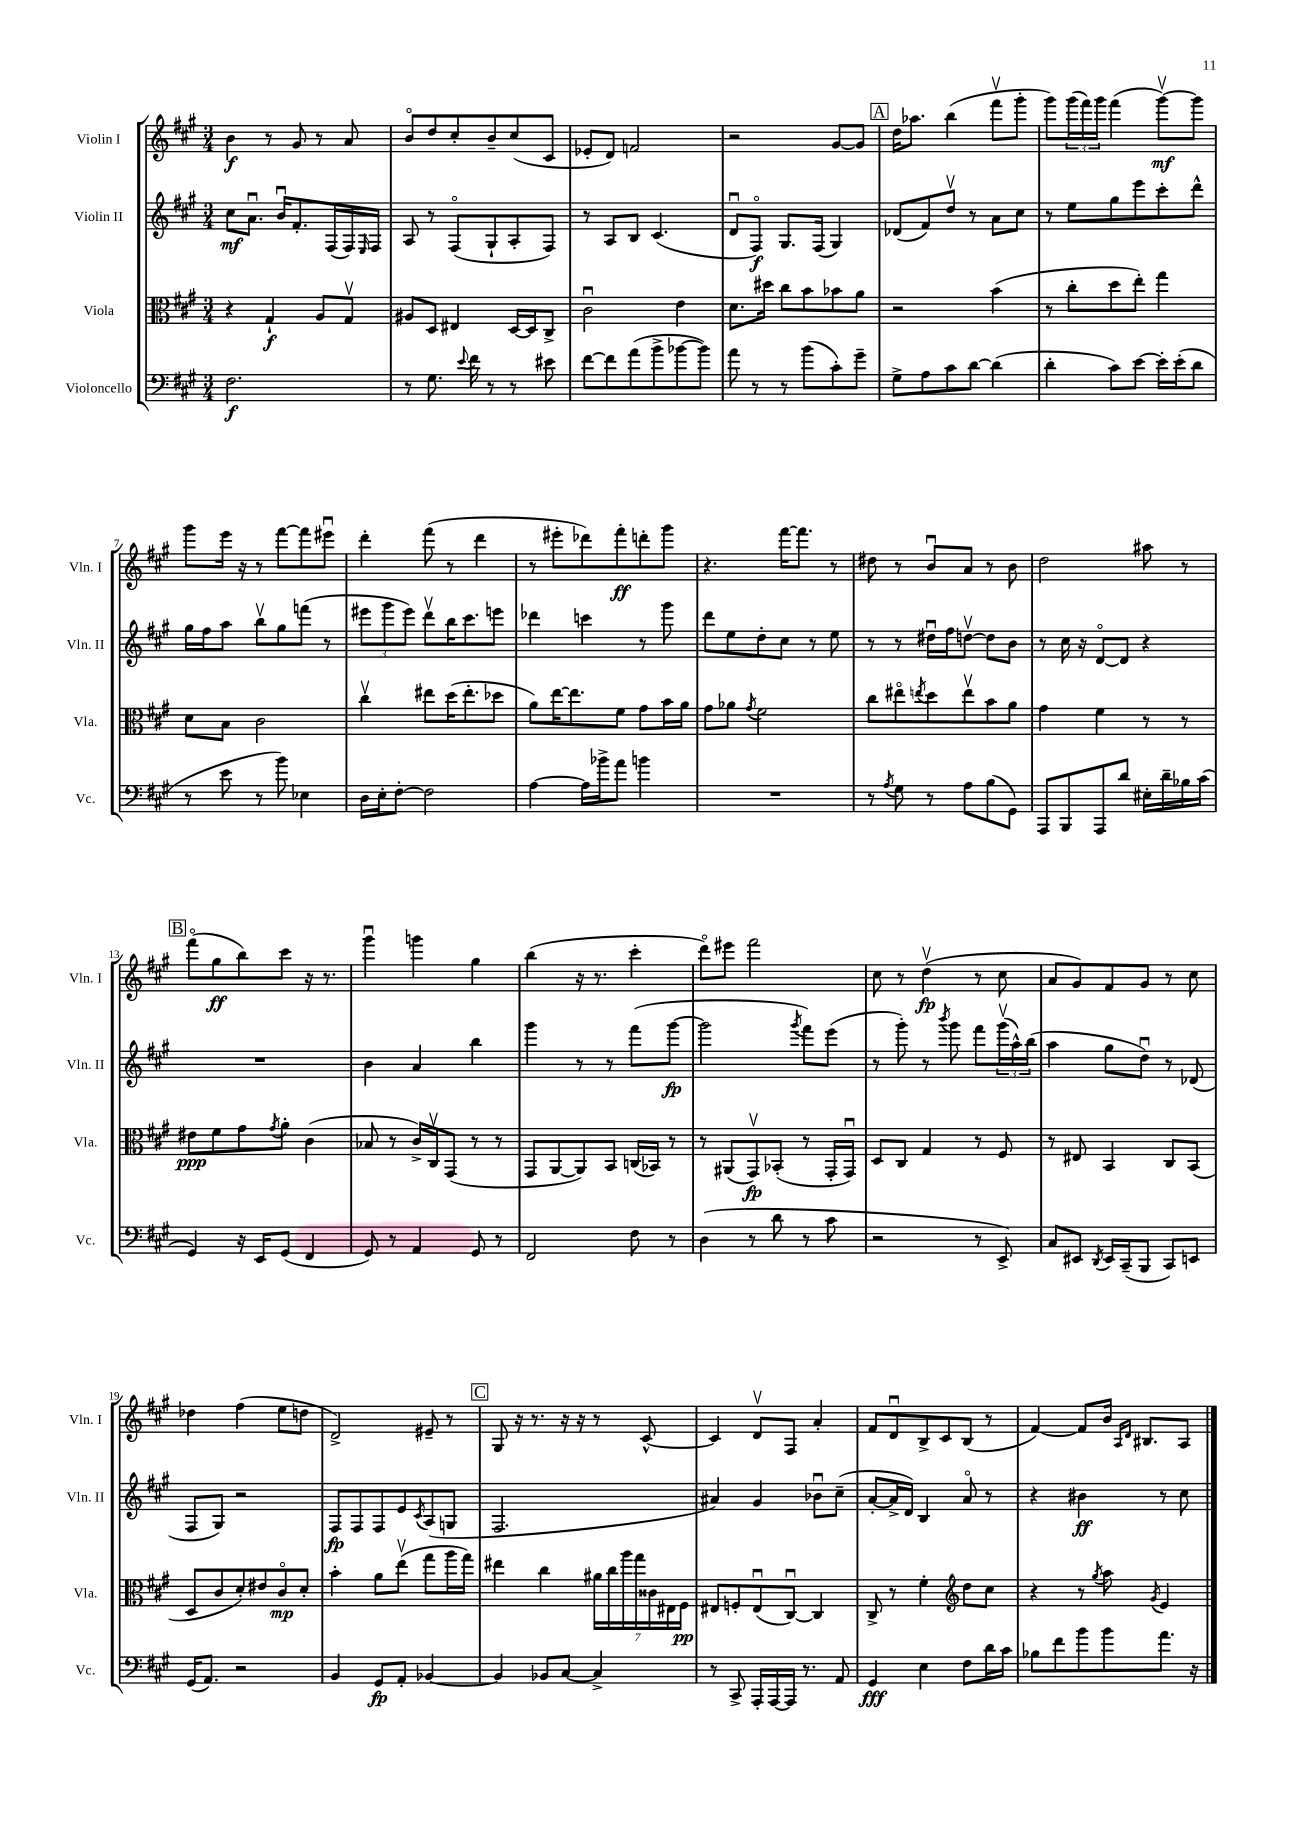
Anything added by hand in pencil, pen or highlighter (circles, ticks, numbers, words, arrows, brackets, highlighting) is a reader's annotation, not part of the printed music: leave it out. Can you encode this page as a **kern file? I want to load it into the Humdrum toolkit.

**kern	**dynam	**kern	**dynam	**kern	**dynam	**kern	**dynam
*part4	*part4	*part3	*part3	*part2	*part2	*part1	*part1
*staff4	*staff4	*staff3	*staff3	*staff2	*staff2	*staff1	*staff1
*I"Violoncello	*	*I"Viola	*	*I"Violin II	*	*I"Violin I	*
*I'Vc.	*	*I'Vla.	*	*I'Vln. II	*	*I'Vln. I	*
*clefF4	*	*clefC3	*	*clefG2	*	*clefG2	*
*k[f#c#g#]	*	*k[f#c#g#]	*	*k[f#c#g#]	*	*k[f#c#g#]	*
*M3/4	*	*M3/4	*	*M3/4	*	*M3/4	*
=1	=1	=1	=1	=1	=1	=1	=1
2.F#\	f	4r	.	8cc#\L	mf	4b\	f
.	.	.	.	8.au\J	.	.	.
.	.	4G#`/	f	.	.	8r	.
.	.	.	.	16bu/KL	.	.	.
.	.	.	.	8.f#'/	.	8g#/	.
.	.	8A/L	.	.	.	8r	.
.	.	.	.	(16F#/L	.	.	.
.	.	8G#v/J	.	16F#/)	.	8a/	.
.	.	.	.	16qqE/	.	.	.
.	.	.	.	16F#/JJ	.	.	.
=2	=2	=2	=2	=2	=2	=2	=2
8r	.	8A#X/L	.	8A/	.	8b/L	.
8.G#\	.	8D/J	.	8r	.	8dd/	.
.	.	4E#X/	.	(8F#/L	.	8cc#'/	.
8qqe/	.	.	.	.	.	.	.
16f#\	.	.	.	.	.	.	.
8r	.	.	.	8G#`/	.	8b~/	.
8r	.	[16D/LL	.	8A'/	.	(8cc#/	.
.	.	16D/J]	.	.	.	.	.
8e#X\	.	8C#^/J	.	8F#/J)	.	8c#/J	.
=3	=3	=3	=3	=3	=3	=3	=3
[8f#\L	.	2c#u\	.	8r	.	8e-X'/L	.
8f#\]	.	.	.	8A/L	.	8d/J)	.
(8a\	.	.	.	8B/J	.	2fn/	.
8b^\	.	.	.	(4.c#/	.	.	.
[8b-X\	.	4e\	.	.	.	.	.
8b-\J])	.	.	.	.	.	.	.
=4	=4	=4	=4	=4	=4	=4	=4
8a\	.	8.d\L	.	8du/L	.	2r	.
8r	.	.	.	8F#/J)	f	.	.
.	.	16dd#X\Jk	.	.	.	.	.
8r	.	8cc#\L	.	8.G#/L	.	.	.
(8b\L	.	8b\	.	.	.	.	.
.	.	.	.	(16F#/Jk	.	.	.
8c#'\)	.	8b-X\	.	4G#/)	.	[8g#/L	.
8g#~\J	.	8a\J	.	.	.	8g#/J]	.
!!LO:REH:place=s1:t=A
=5	=5	=5	=5	=5	=5	=5	=5
8G#^\L	.	2r	.	(8d-X/L	.	16dd\KL	.
.	.	.	.	.	.	8.aa-X\J	.
8A\	.	.	.	8f#/)	.	.	.
8c#\	.	.	.	8ddv/J	.	(4bb\	.
[8d\J	.	.	.	8r	.	.	.
(4d\]	.	(4b\	.	8a\L	.	8fff#v\L	.
.	.	.	.	8cc#\J	.	8ggg#'\J	.
=6	=6	=6	=6	=6	=6	=6	=6
4d'\	.	8r	.	8r	.	8ggg#\L)	.
.	.	8cc#'\L	.	8ee\L	.	(24ggg#\L	.
.	.	.	.	.	.	24fff#\)	.
.	.	.	.	.	.	24ggg#\JJ	.
8c#\L)	.	8dd\	.	8gg#\	.	(4fff#\	.
[8e\J	.	8ee'\J)	.	8eee\	.	.	.
16e'\LL]	.	4gg#\	.	8ccc#'\	.	[8ggg#v\L)	mf
(16e'\J	.	.	.	.	.	.	.
8d\J	.	.	.	8ddd^^\J	.	8ggg#\J]	.
!!LO:LB:g=z
=7	=7	=7	=7	=7	=7	=7	=7
8r	.	8d\L	.	16gg#\LL	.	8ggg#\L	.
.	.	.	.	16ff#\J	.	.	.
8e\	.	8B\J	.	8aa\J	.	16eee\Jk	.
.	.	.	.	.	.	16r	.
8r	.	2c#\	.	8bbv\L	.	8r	.
8b\)	.	.	.	8gg#\	.	[8fff#\L	.
4E-X\	.	.	.	(8fffn\J	.	8fff#\]	.
.	.	.	.	8r	.	8eee#Xu\J	.
=8	=8	=8	=8	=8	=8	=8	=8
16D\LL	.	4cc#v\	.	12eee#X\L	.	4ddd'\	.
16E'\J	.	.	.	.	.	.	.
.	.	.	.	12ggg#\	.	.	.
[8F#'\J	.	.	.	.	.	.	.
.	.	.	.	12eee#\J)	.	.	.
2F#\]	.	8ee#X\L	.	8dddv\L	.	(8fff#\	.
.	.	(16dd\K	.	16bb\K	.	8r	.
.	.	8.ee#'\	.	8.ccc#\	.	.	.
.	.	.	.	.	.	4ddd\	.
.	.	8dd-X\J	.	8eeen\J	.	.	.
=9	=9	=9	=9	=9	=9	=9	=9
[4A\	.	8a\L)	.	4ddd-X\	.	8r	.
.	.	[16ee\K	.	.	.	8eee#X'\L	.
.	.	8.ee\]	.	.	.	.	.
16A\LL]	.	.	.	4cccn\	.	8ddd-X\)	.
16b-X^\J	.	.	.	.	.	.	.
8a\J	.	8f#\J	.	.	.	8fff#'\	ff
4bn\	.	8g#\L	.	8r	.	8dddn'\	.
.	.	16b\L	.	8ggg#\	.	8ggg#\J	.
.	.	16a\JJ	.	.	.	.	.
=10	=10	=10	=10	=10	=10	=10	=10
2.r	.	8g#\L	.	8ddd\L	.	4.r	.
.	.	8a-X\J	.	8ee\	.	.	.
.	.	8qg#/	.	.	.	.	.
.	.	2f#\	.	8dd'\	.	.	.
.	.	.	.	8cc#\J	.	[16fff#\KL	.
.	.	.	.	.	.	8.fff#\J]	.
.	.	.	.	8r	.	.	.
.	.	.	.	8ee\	.	8r	.
=11	=11	=11	=11	=11	=11	=11	=11
8r	.	8cc#\L	.	8r	.	8dd#X\	.
8qA/	.	.	.	.	.	.	.
8G#\	.	8ee#X\	.	8r	.	8r	.
.	.	8qeen/	.	.	.	.	.
8r	.	8dd\	.	16dd#Xu\LL	.	8bu/L	.
.	.	.	.	16ff#\J	.	.	.
8A\L	.	8eev\	.	[8ddnv\J	.	8a/J	.
(8B\	.	8b\	.	8dd\L]	.	8r	.
8GG#\J)	.	8a\J	.	8b\J	.	8b\	.
=12	=12	=12	=12	=12	=12	=12	=12
8AAA/L	.	4g#\	.	8r	.	2dd\	.
8BBB/	.	.	.	16cc#\	.	.	.
.	.	.	.	16r	.	.	.
8AAA/	.	4f#\	.	[8d/L	.	.	.
8d/J	.	.	.	8d/J]	.	.	.
16E#X'\LL	.	8r	.	4r	.	8aa#X\	.
16d~\	.	.	.	.	.	.	.
16B-X\	.	8r	.	.	.	8r	.
(16c#\JJ	.	.	.	.	.	.	.
!!LO:LB:g=z
!!LO:REH:place=s1:t=B
=13	=13	=13	=13	=13	=13	=13	=13
4GG#/)	.	8e#X\L	ppp	2.r	.	(8fff#\L	.
.	.	8f#\	.	.	.	8gg#\	ff
16r	.	8g#\	.	.	.	8bb\)	.
16EE/KL	.	.	.	.	.	.	.
.	.	8qg#/	.	.	.	.	.
(8GG#/J	.	8a'\J	.	.	.	8ccc#\J	.
4FF#/	.	(4c#\	.	.	.	16r	.
.	.	.	.	.	.	8.r	.
=14	=14	=14	=14	=14	=14	=14	=14
8GG#/)	.	8B-X/	.	4b\	.	4ggg#u\	.
8r	.	8r	.	.	.	.	.
4AA/	.	16c#^/LL)	.	4a/	.	4gggn\	.
.	.	16C#v/J	.	.	.	.	.
.	.	(8GG#/J	.	.	.	.	.
8GG#/	.	8r	.	4bb\	.	4gg#\	.
8r	.	8r	.	.	.	.	.
=15	=15	=15	=15	=15	=15	=15	=15
2FF#/	.	8GG#/L	.	4ggg#\	.	(4bb\	.
.	.	[8AA/	.	.	.	.	.
.	.	8AA/])	.	8r	.	16r	.
.	.	.	.	.	.	8.r	.
.	.	8BB/J	.	8r	.	.	.
8F#\	.	(16Cn/LL	.	(8fff#\L	.	4ccc#'\	.
.	.	16BB-X/JJ)	.	.	.	.	.
8r	.	8r	.	[8ggg#\J	fp	.	.
=16	=16	=16	=16	=16	=16	=16	=16
(4D\	.	8r	.	2ggg#\]	.	8ddd\L)	.
.	.	(8AA#X/L	.	.	.	8eee#X\J	.
8r	.	8GG#v/)	fp	.	.	2fff#\	.
8d\	.	(8BB-X'/J	.	.	.	.	.
.	.	.	.	8qggg#/	.	.	.
8r	.	8r	.	8fff#\L)	.	.	.
8c#\	.	16GG#'/LL	.	(8eee\J	.	.	.
.	.	16GG#u/JJ)	.	.	.	.	.
=17	=17	=17	=17	=17	=17	=17	=17
2r	.	8D/L	.	8r	.	8cc#\	.
.	.	8C#/J	.	8ggg#'\)	.	8r	.
.	.	4G#/	.	8r	.	(4ddv\	fp
.	.	.	.	8qbbb/	.	.	.
.	.	.	.	8ggg#\	.	.	.
8r	.	8r	.	8fff#\L	.	8r	.
8EE^/)	.	8F#/	.	(24ggg#v\L	.	8cc#\	.
.	.	.	.	24aa^^\)	.	.	.
.	.	.	.	(24bb\JJ	.	.	.
=18	=18	=18	=18	=18	=18	=18	=18
8C#/L	.	8r	.	4aa\	.	8a/L	.
8EE#X/J	.	8E#X/	.	.	.	8g#/)	.
8qDD/	.	.	.	.	.	.	.
16EE#/LL	.	4BB/	.	8gg#\L	.	8f#/	.
(16CC#~/J	.	.	.	.	.	.	.
8BBB/J	.	.	.	8ddu\J)	.	8g#/J	.
8CC#/L)	.	8C#/L	.	8r	.	8r	.
8EEn/J	.	(8BB/J	.	(8d-X/	.	8cc#\	.
!!LO:LB:g=z
=19	=19	=19	=19	=19	=19	=19	=19
(16GG#/KL	.	8D/L	.	8F#/L	.	4dd-X\	.
8.AA/J)	.	.	.	.	.	.	.
.	.	8c#/	.	8G#/J)	.	.	.
2r	.	8d'/)	.	2r	.	(4ff#\	.
.	.	8e#X/	.	.	.	.	.
.	.	8c#/	mp	.	.	8ee\L	.
.	.	8d'/J	.	.	.	8ddn\J	.
=20	=20	=20	=20	=20	=20	=20	=20
4BB/	.	4b'\	.	8F#/L	fp	2d^/)	.
.	.	.	.	8F#/	.	.	.
8GG#/L	fp	8a\L	.	8F#/	.	.	.
8AA'/J	.	(8eev\J	.	8e/	.	.	.
.	.	.	.	8qc#/	.	.	.
[4BB-X/	.	8gg#\L	.	(8A/	.	8e#X~/	.
.	.	16aa\L	.	8Gn/J	.	8r	.
.	.	16gg#\JJ)	.	.	.	.	.
!!LO:REH:place=s1:t=C
=21	=21	=21	=21	=21	=21	=21	=21
4BB-/]	.	4ee#X\	.	2.F#/	.	8G#/	.
.	.	.	.	.	.	16r	.
.	.	.	.	.	.	8.r	.
8BB-X/L	.	4cc#\	.	.	.	.	.
[8C#/J	.	.	.	.	.	16r	.
.	.	.	.	.	.	16r	.
4C#^/]	.	28a#X\LL	.	.	.	8r	.
.	.	28cc#\	.	.	.	.	.
.	.	28aa\	.	.	.	.	.
.	.	28gg#\	.	.	.	.	.
.	.	.	.	.	.	[8c#^^/	.
.	.	28c##X\	.	.	.	.	.
.	.	28E#X\	.	.	.	.	.
.	.	28F#\JJ	pp	.	.	.	.
=22	=22	=22	=22	=22	=22	=22	=22
8r	.	8E#X/L	.	4a#X/)	.	4c#/]	.
8CC#^/	.	8Fn'/	.	.	.	.	.
16AAA'/LL	.	(8E#u/	.	4g#/	.	8dv/L	.
[16AAA/	.	.	.	.	.	.	.
16AAA/JJ]	.	[8C#u/J)	.	.	.	8F#/J	.
8.r	.	.	.	.	.	.	.
.	.	4C#/]	.	8b-Xu\L	.	4a'/	.
8AA/	.	.	.	(8cc#~\J	.	.	.
=23	=23	=23	=23	=23	=23	=23	=23
4GG#/	fff	8C#^/	.	[8a'/L	.	8f#/L	.
.	.	8r	.	16a^/L]	.	8du/	.
.	.	.	.	16d/JJ)	.	.	.
4E\	.	4f#'\	.	4B/	.	8B^/	.
.	.	.	.	.	.	8c#/	.
*	*	*clefG2	*	*	*	*	*
8F#\L	.	8dd\L	.	8a/	.	(8B/J	.
16d\L	.	8cc#\J	.	8r	.	8r	.
16c#\JJ	.	.	.	.	.	.	.
=24	=24	=24	=24	=24	=24	=24	=24
8B-X\L	.	4r	.	4r	.	[4f#/)	.
8f#\	.	.	.	.	.	.	.
8b\	.	8r	.	4b#X\	ff	8f#/L]	.
.	.	8qgg#/	.	.	.	.	.
8b\	.	8aa\	.	.	.	16b/Jk	.
.	.	.	.	.	.	16qqA/LL	.
.	.	.	.	.	.	16qqd/JJ	.
.	.	.	.	.	.	8.B#X/L	.
.	.	8qg#/	.	.	.	.	.
8.a\J	.	4e/	.	8r	.	.	.
.	.	.	.	8cc#\	.	8A/J	.
16r	.	.	.	.	.	.	.
==	==	==	==	==	==	==	==
*-	*-	*-	*-	*-	*-	*-	*-
